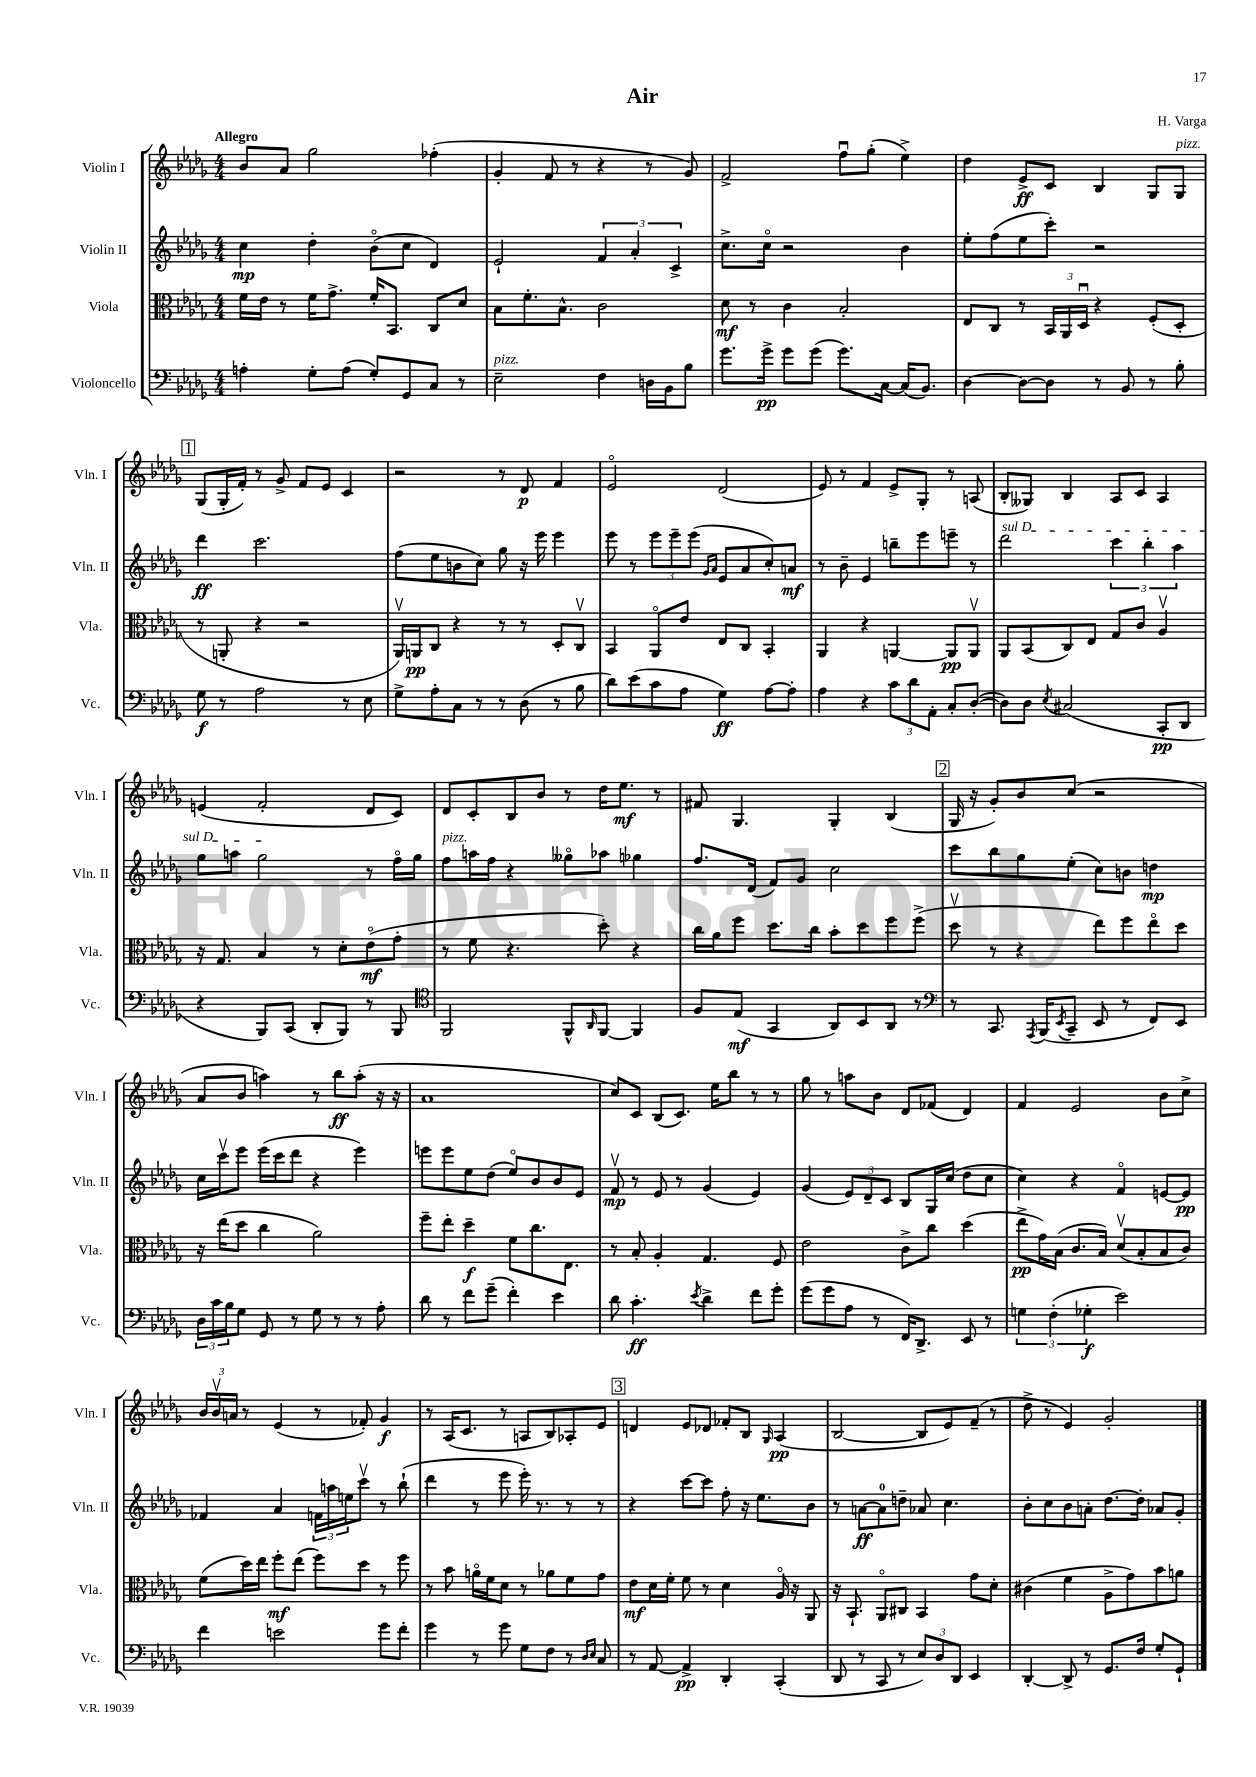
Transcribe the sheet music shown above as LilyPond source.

\header { title = "Air" composer = "H. Varga" }
<<
\new StaffGroup <<
\new Staff = "s0" \with { instrumentName = "Violin I" shortInstrumentName = "Vln. I" } {
    \clef treble \key des \major \numericTimeSignature \time 4/4 \tempo "Allegro"
    bes'8 aes'8 ges''2 fes''4-.( |
    ges'4-. f'8 r8 r4 r8 ges'8) |
    f'2-> f''8\downbow ges''8-.( ees''4->) |
    des''4 ees'8->\ff c'8 bes4 ges8 ges8^\markup { \italic "pizz." } |
    \mark \markup { \box "1" } ges8( ges16-. f'16-.) r8 ges'8-> f'8 ees'8 c'4 |
    r2 r8 des'8\p f'4 |
    ees'2\flageolet des'2( |
    ees'8) r8 f'4 ees'8-> ges8-. r8 a8( |
    bes8-. geses8) bes4 aes8 c'8 aes4 |
    e'4( f'2-. des'8 c'8) |
    des'8 c'8-. bes8 bes'8 r8 des''16 ees''8.\mf r8 |
    fis'8 ges4. ges4-. bes4( |
    \mark \markup { \box "2" } ges16 r16 ges'8-.) bes'8 c''8( r2 |
    aes'8 bes'8 a''4) r8 bes''8\ff a''8-.( r16 r16 |
    aes'1 |
    c''8) c'8 bes8( c'8.) ees''16 bes''8 r8 r8 |
    ges''8 r8 a''8 bes'8 des'8 fes'8( des'4) |
    f'4 ees'2 bes'8 c''8-> |
    \tuplet 3/2 { bes'16 bes'16\upbow a'16 } r8 ees'4( r8 fes'8-.) ges'4\f |
    r8 aes16( c'8. r8 a8 bes8) aes8-. ees'8 |
    \mark \markup { \box "3" } d'4 ees'8 des'8 fes'8-. bes8 \grace { ges16 } aes4\pp( |
    bes2~ bes8 ees'8) f'8--( r8 |
    des''8-> r8 ees'4) ges'2-. \bar "|." |
}
\new Staff = "s1" \with { instrumentName = "Violin II" shortInstrumentName = "Vln. II" } {
    \clef treble \key des \major \numericTimeSignature \time 4/4
    c''4\mp des''4-. bes'8\flageolet( c''8 des'4) |
    ees'2-! \tuplet 3/2 { f'4 aes'4-. c'4-> } |
    c''8.-> c''16\flageolet r2 bes'4 |
    ees''8-. f''8( ees''8 c'''8-.) r2 |
    \mark \markup { \box "1" } des'''4\ff c'''2. |
    f''8( ees''8 b'8 c''8) ges''8 r16 ees'''16 ees'''4 |
    ees'''8 r8 \tuplet 3/2 { ees'''8 ees'''8-- ees'''8( } \grace { ges'16 aes'16 } ees'8 aes'8 c''8-.) a'8\mf |
    r8 bes'8-- ees'4 b''8-- ees'''8 e'''8-- r8 |
    \once \override TextSpanner.bound-details.left.text = \markup { \italic "sul D" } des'''2\startTextSpan \tuplet 3/2 { c'''4 bes''4-. aes''4 } |
    ges''8 a''8 ges''2\stopTextSpan r8 f''16\flageolet ges''16 |
    f''8^\markup { \italic "pizz." } a''16 f''16 r4 geses''8\flageolet aes''8 ges''4 |
    f''8. des'16( f'8) ges'8 c''2 |
    \mark \markup { \box "2" } c'''8 bes''8 ges''8 ees''8-.( c''8) b'8 d''4\mp |
    c''16 c'''16\upbow ees'''8 ees'''16( c'''16 des'''8 r4 ees'''4) |
    e'''8 e'''8 ees''8 des''8( ees''8\flageolet) bes'8 bes'8 ees'8 |
    f'8\upbow\mp r8 ees'8 r8 ges'4( ees'4) |
    ges'4( \tuplet 3/2 { ees'8) des'8-- c'8 } bes8 ges16 c''16( des''8 c''8 |
    c''4) r4 f'4\flageolet e'8~ e'8\pp |
    fes'4 aes'4 \tuplet 3/2 { f'16 a''16 e''16 } c'''8\upbow r8 bes''8-!( |
    des'''4 r8 ees'''8 ees'''16-.) r8. r8 r8 |
    \mark \markup { \box "3" } r4 c'''8~ c'''8 f''8-. r16 ees''8. bes'8 |
    r8 a'8~\ff a'8-0 d''8-- aes'8 c''4. |
    bes'8-. c''8 bes'8 a'8-. des''8.~ des''16-. aes'8 ges'8-. \bar "|." |
}
\new Staff = "s2" \with { instrumentName = "Viola" shortInstrumentName = "Vla." } {
    \clef alto \key des \major \numericTimeSignature \time 4/4
    f'16 ees'16 r8 f'16 ges'8.-> f'16-. bes,8. c8 des'8 |
    bes8 f'8.-. bes8.-^ c'2 |
    des'8\mf r8 c'4 bes2-. |
    ees8 c8 r8 \tuplet 3/2 { bes,16 aes,16 des16\downbow } r4 f8-.( des8-. |
    \mark \markup { \box "1" } r8 a,8-. r4 r2 |
    aes,16\upbow) a,16\pp c8 r4 r8 r8 des8-. c8\upbow |
    bes,4 aes,8\flageolet ees'8 ees8 c8 bes,4-. |
    aes,4 r4 a,4~ a,8\pp a,8\upbow |
    aes,8 bes,8( c8) ees8 ges8 c'8 aes4\upbow |
    r16 ges8. bes4 r8 des'8-. ees'8\flageolet\mf( ges'8-. |
    r8 f'8 r4. des''8-.) r4 |
    c''16 aes'16 f''8 des''8. c''16 bes'8-. des''8 f''8 f''8->( |
    \mark \markup { \box "2" } des''8\upbow r8 r4 ees''8) f''8 ees''8\flageolet des''8 |
    r16 ees''16( des''8 c''4 aes'2) |
    f''8-- ees''8-. des''4--\f f'8 c''8. ees8. |
    r8 bes8-. aes4-. ges4. f8 |
    ees'2 c'8-> c''8 des''4( |
    ees''8->\pp ges'16) bes16( c'8. bes16) des'8\upbow( bes8-. bes8 c'8) |
    f'8( des''16) ees''16 f''8-.\mf ees''8( f''8) des''8 r8 f''8 |
    r8 bes'8 a'16\flageolet f'16 des'8 r8 aes'8 f'8 ges'8 |
    \mark \markup { \box "3" } ees'8\mf des'16 f'16-. f'8 r8 des'4 aes16\flageolet r16 aes,8 |
    r16 bes,8.-! aes,8\flageolet cis8 bes,4 ges'8 des'8-. |
    cis'4( f'4 aes8-> ges'8) bes'8 a'8 \bar "|." |
}
\new Staff = "s3" \with { instrumentName = "Violoncello" shortInstrumentName = "Vc." } {
    \clef bass \key des \major \numericTimeSignature \time 4/4
    a4-. ges8-. a8( ges8-.) ges,8 c8 r8 |
    ees2--^\markup { \italic "pizz." } f4 d16 bes,16 bes8 |
    ges'8. ges'16->\pp ges'8 ges'8( ges'8.) c16~ c16( bes,8.) |
    des4~ des8~ des8 r8 bes,8 r8 bes8-. |
    \mark \markup { \box "1" } ges8\f r8 aes2 r8 ees8 |
    ges8-> aes8-. c8 r8 r8 des8( r8 bes8 |
    des'8) ees'8( c'8 aes8 ges4\ff) aes8~ aes8-. |
    aes4 r4 \tuplet 3/2 { c'8 des'8 aes,8-. } c8-. des8~-.( |
    des8) des8 \acciaccatura { ees8 } cis2( c,8-.\pp des,8 |
    r4 bes,,8) c,8( des,8-. bes,,8) r8 bes,,8 |
    \clef tenor f,2 f,8-^ \grace { aes,16 } f,8~ f,4 |
    f8 ees8\mf( ges,4 aes,8) bes,8 aes,8 r8 |
    \mark \markup { \box "2" } \clef bass r8 c,8. \acciaccatura { aes,,8 } bes,,16( \acciaccatura { ees,8 } c,8-- ees,8 r8 f,8) ees,8 |
    \tuplet 3/2 { des16 c'16 bes16 } ges8 ges,8 r8 ges8 r8 r8 aes8-. |
    des'8 r8 f'8 ges'8--( f'4-.) ees'4 |
    des'8 c'4.-.\ff \acciaccatura { ees'8 } des'4-> f'8 ges'8-. |
    ges'8( ges'8 aes8 r8 f,16) des,8.-> ees,8 r8 |
    \tuplet 3/2 { g4 f4-.( ges4-.\f } ees'2) |
    f'4 e'2 ges'8 f'8-. |
    ges'4 r8 ges'8 ges8 f8 r8 \grace { des16 ees16 } c8 |
    \mark \markup { \box "3" } r8 aes,8~ aes,4->\pp des,4-. c,4-.( |
    des,8 r8 c,8 r8 \tuplet 3/2 { ees8) des8 des,8 } ees,4 |
    des,4~-. des,8-> r8 ges,8. f16 ges8-. ges,8-! \bar "|." |
}
>>
>>
\layout { \context { \Score \remove "Bar_number_engraver" } }
